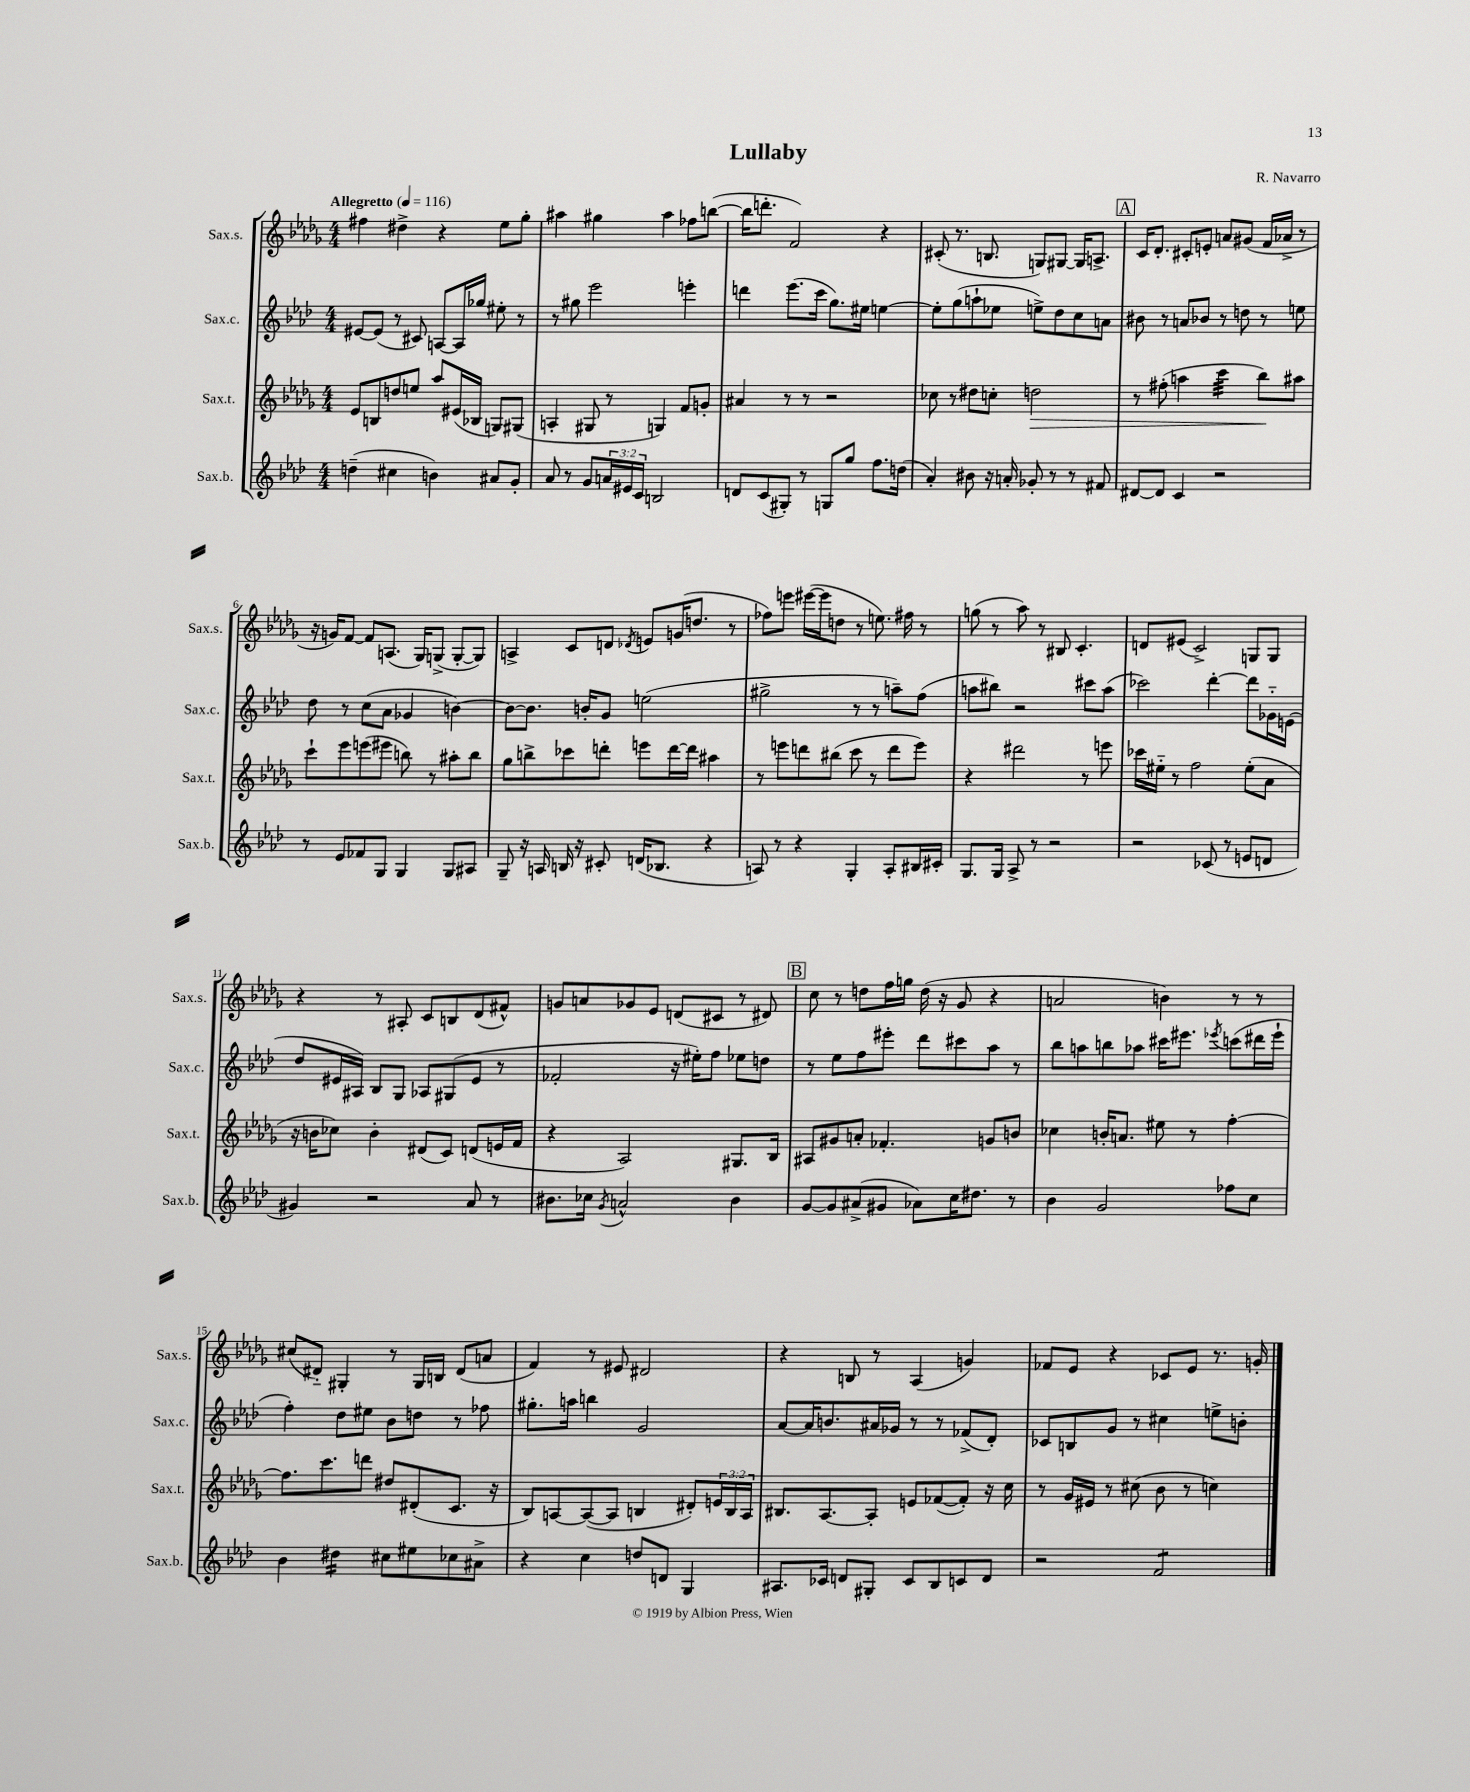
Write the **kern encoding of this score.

**kern	**kern	**kern	**kern
*staff4	*staff3	*staff2	*staff1
*clefG2	*clefG2	*clefG2	*clefG2
*k[b-e-a-d-]	*k[b-e-a-d-g-]	*k[b-e-a-d-]	*k[b-e-a-d-g-]
*M4/4	*M4/4	*M4/4	*M4/4
*MM116	*MM116	*MM116	*MM116
(4dd~	8e-	[8e#	4ff#
.	8B	(8e#]	.
4cc#	8dd	8r	4dd#^
.	8ee	8c#)	.
4b)	8aa-	[8A	4r
.	(16e#	16A]	.
.	16B-	16gg-	.
8a#	8G)	8ee#'	8ee-
8g'	(8G#	8r	8gg-'
=	=	=	=
8a-	4A'	8r	4aa#
8r	.	8gg#	.
8g	8G#	2eee-	4gg#
24a	8r	.	.
24e#	.	.	.
24c	.	.	.
2B	4G)	.	4aa#
.	8f	4eee'	8ff-
.	8g'	.	([8bb
=	=	=	=
8d	4a#	4ddd	16bb]
.	.	.	8.ddd'
(8c	.	.	.
8G#')	8r	(8.eee-	2f)
8r	8r	.	.
.	.	16ccc	.
8G	2r	8.gg)	.
8gg	.	.	.
.	.	16ee#	.
8.ff	.	[4ee	4r
(16dd	.	.	.
=	=	=	=
4a-')	8cc-	8ee']	(8c#'
.	8r	(8gg	8.r
8b#	8dd#	8aa`	.
.	.	.	8.B
16r	8cc'	8ee-	.
16a'	.	.	.
8g-'	2dd	8ee^)	8G)
8r	.	8dd-	[8G#
8r	.	8cc	16G#]
.	.	.	8.A^
8f#	.	8a	.
=	=	=	=
[8d#	8r	8b#	16c
.	.	.	8.d-'
8d#]	(8ff#'	8r	.
4c	4aa	8a	8c#'
.	.	8b-	8e'
2r	4ccc	8r	8a
.	.	8dd	(8g#
.	8bb-)	8r	16f
.	.	.	16a-^
.	8aa#	8ee	8r
=	=	=	=
8r	8ccc`	8dd-	16r
.	.	.	16g)
8e-	8eee-	8r	[8f
8f-	(8eee	(8cc	8f]
8G	8eee#	8a-	(8.A
4G	8bb)	4g-	.
.	.	.	16G-)
.	8r	.	(8G^
8G	8aa#'	[4b)	[8G'
8A#	8bb	.	8G])
=	=	=	=
8G~	8gg-	8b_	4A^
16r	8bb^	8.b]	.
16A	.	.	.
16B	8ccc-	.	8c
16r	.	16b'	.
8c#'	8ddd'	8g	8d
.	.	.	8qd-
(16d	8eee	(2ee	8e
8.B-	.	.	.
.	[16ddd	.	(16g
.	16ddd]	.	8.dd
4r	4aa#	.	.
.	.	.	8r
=	=	=	=
8A)	8r	2gg#^	8ff-)
8r	8eee	.	8eee
4r	8ddd	.	([16eee#
.	.	.	16eee#]
.	(8bb#	.	8dd
4G'	8ccc	8r	8r
.	8r	8r	8.ee)
8A'	8ddd	8aa~)	.
.	.	.	16ff#
16B#	8eee)	(8ff	8r
16c#'	.	.	.
=	=	=	=
8.G	4r	8aa	(8gg
.	.	8bb#)	8r
16G	.	.	.
8A-^	2ddd#	2r	8aa-)
8r	.	.	8r
2r	.	.	8B#
.	.	.	4.c'
.	8r	8ccc#	.
.	8eee	(8aa	.
=	=	=	=
2r	16ccc-	2ccc-)	8d
.	16ee#'~	.	.
.	8r	.	(8e#
.	2ff	.	2c^)
(8c-	.	[4ddd-'	.
8r	.	.	.
8e	(8ee#'	8ddd-]	8G
8d	8a-	16g-'~	8G
.	.	(16e	.
=	=	=	=
4g#)	16r	8dd-	4r
.	16b	.	.
.	8cc-)	16e#	.
.	.	16A#)	.
2r	4b'	8B-	8r
.	.	8G	8A#'
.	(8d#	8A-	8c
.	8c)	(8G#	8B
8a-	(8d	8e#	(8d-
8r	16e	8r	8f#^^)
.	16f	.	.
=	=	=	=
8.b#	4r	2f-'	8g
.	.	.	8a
16cc-	.	.	.
8qg	.	.	.
2a^^	2A-)	.	8g-
.	.	.	8e-
.	.	16r	(8d
.	.	16ee#')	.
.	.	8ff	8c#
4b#	8.G#	8ee-	8r
.	.	8dd	8d#)
.	16B-	.	.
=	=	=	=
[8g	8A#	8r	8cc
8g]	8g#	8ee-	8r
(8a#^	8a'	8ff	8dd
8g#	4.f-'	8eee#'	16ff
.	.	.	16gg
8a-)	.	8ddd-	(16dd
.	.	.	16r
16cc	.	8ccc#	8g-
8.dd#	.	.	.
.	8g	8aa-	4r
8r	8b	8r	.
=	=	=	=
4b-	4cc-	8bb-	2a
.	.	8aa	.
2g	16b'	8bb	.
.	8.a	.	.
.	.	8aa-	.
.	8ee#	16ccc#	4b)
.	.	8.eee#	.
.	8r	.	.
.	.	8qeee-	.
8ff-	[4ff'	(8ccc	8r
8cc	.	16ddd#	8r
.	.	16eee-`	.
=	=	=	=
4b-	8.ff]	4ff')	(8cc#
.	.	.	8d#'~)
.	8.ccc	.	.
4dd#	.	8dd-	4G#'
.	8ddd	8ee#	.
8cc#	8dd#	8b-	8r
8ee#	(8d#'	8dd	16G#
.	.	.	16B
8cc-	8.c	8r	(8d#
8a#^	.	8ff-	8a
.	16r	.	.
=	=	=	=
4r	8B-)	8.gg#'	4f)
.	[8A	.	.
.	.	16aa	.
4cc	(8A_	4bb	8r
.	8A]	.	8e#
8dd	4B	2g	2d#
8d	.	.	.
4G	8d#')	.	.
.	24e	.	.
.	24B	.	.
.	24A	.	.
=	=	=	=
8.A#	8.B#	[8a-	4r
.	.	16a-]	.
16c-	[8.A-	8.b	.
8d	.	.	8B
8G#'	8A-']	16a#	8r
.	.	16g-	.
8c-	8e	8r	(4A-
8B-	([8f-	8r	.
8c	8f-'])	(8f-^	4g)
8d	16r	8d-')	.
.	16cc	.	.
=	=	=	=
2r	8r	8c-	8f-
.	16g-	8B	8e-
.	16e#	.	.
.	8r	8g	4r
.	(8cc#	8r	.
2f	8b-	4cc#	8c-
.	8r	.	8e-
.	4cc)	8ee^	8.r
.	.	8b'	.
.	.	.	16g'
==	==	==	==
*-	*-	*-	*-
